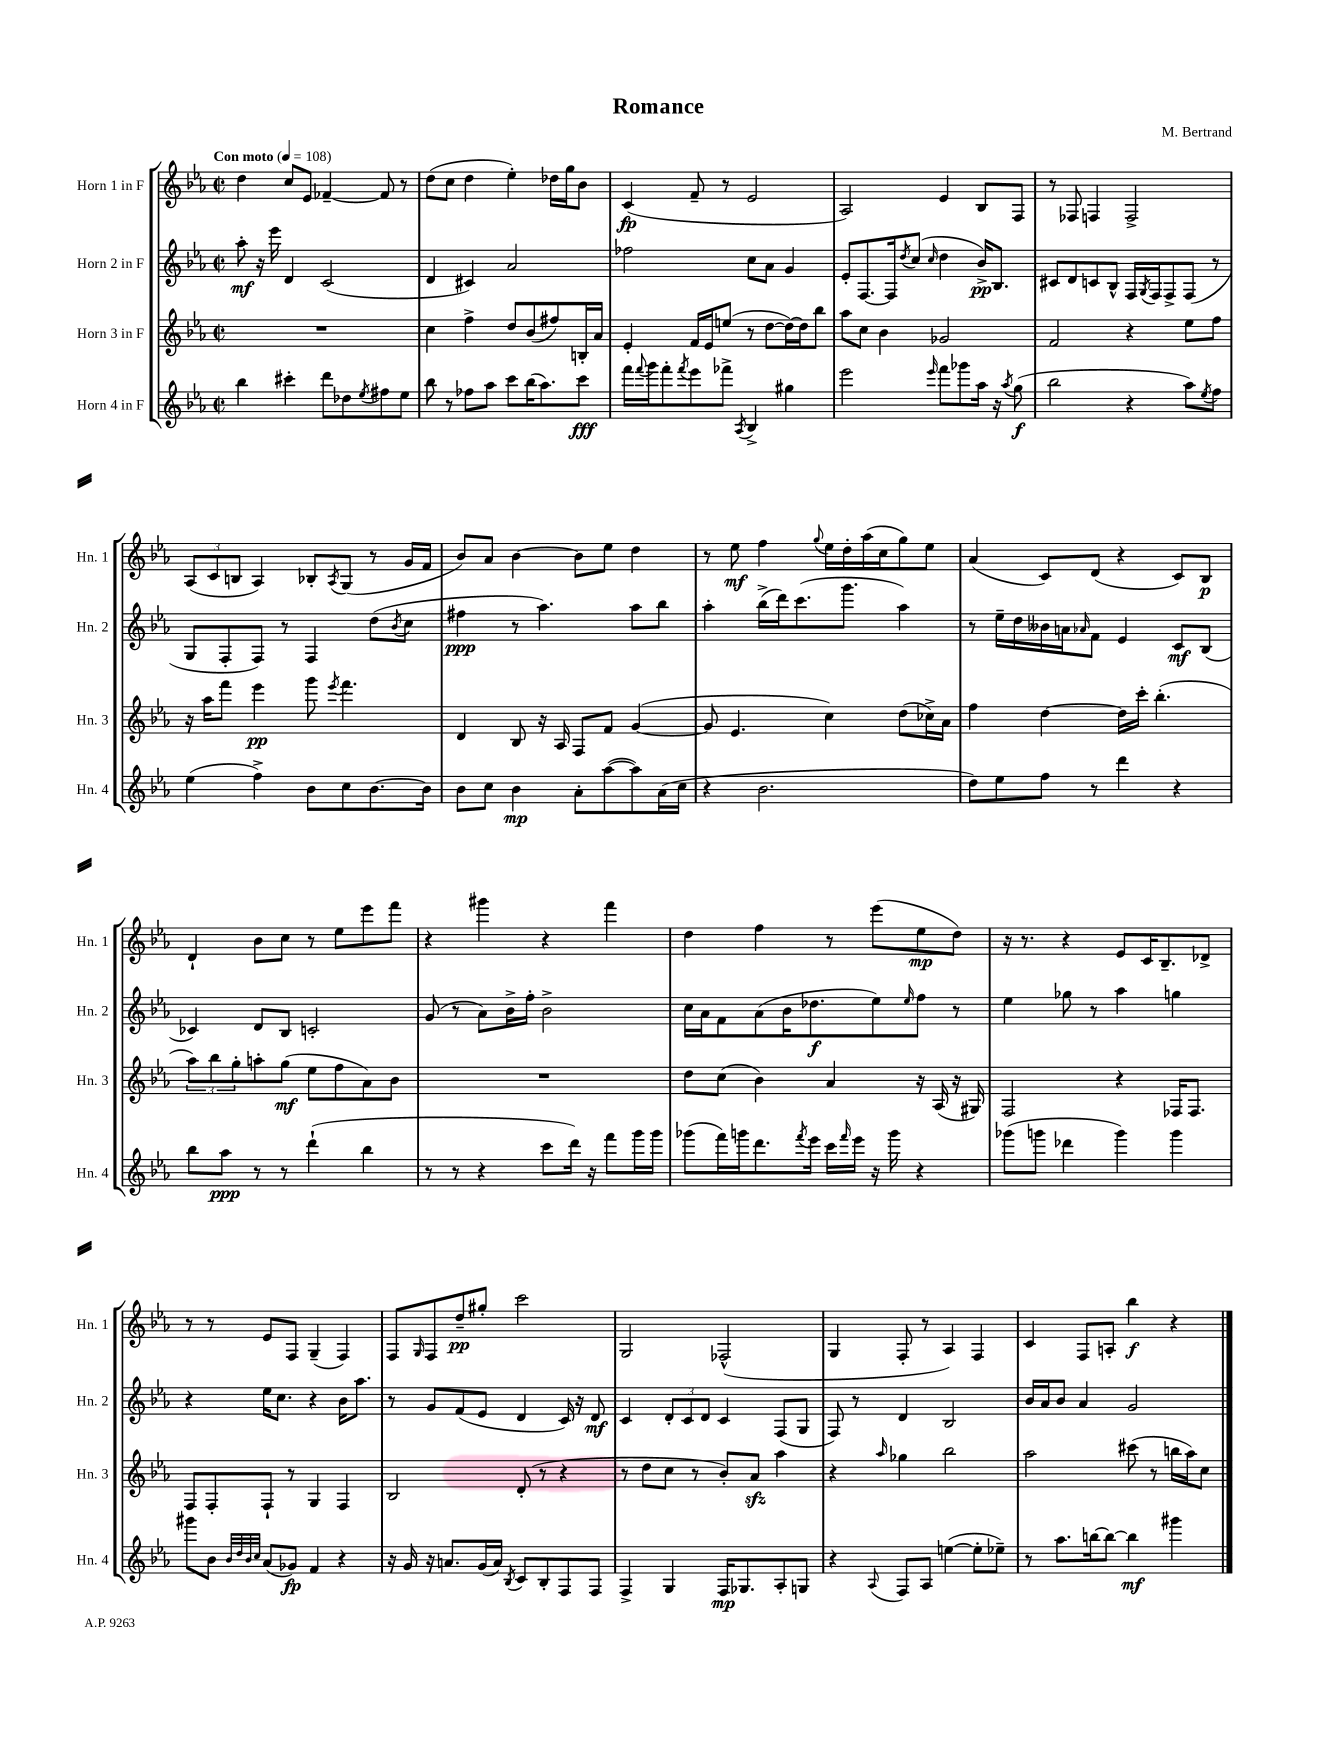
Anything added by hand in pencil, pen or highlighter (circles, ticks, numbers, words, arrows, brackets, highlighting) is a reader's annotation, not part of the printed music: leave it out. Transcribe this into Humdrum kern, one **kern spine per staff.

**kern	**dynam	**kern	**dynam	**kern	**dynam	**kern	**dynam
*part4	*part4	*part3	*part3	*part2	*part2	*part1	*part1
*staff4	*staff4	*staff3	*staff3	*staff2	*staff2	*staff1	*staff1
*I"Horn 4 in F	*	*I"Horn 3 in F	*	*I"Horn 2 in F	*	*I"Horn 1 in F	*
*I'Hn. 4	*	*I'Hn. 3	*	*I'Hn. 2	*	*I'Hn. 1	*
*clefG2	*	*clefG2	*	*clefG2	*	*clefG2	*
*k[b-e-a-]	*	*k[b-e-a-]	*	*k[b-e-a-]	*	*k[b-e-a-]	*
*M2/2	*	*M2/2	*	*M2/2	*	*M2/2	*
*met(c|)	*	*met(c|)	*	*met(c|)	*	*met(c|)	*
*MM108	*	*MM108	*	*MM108	*	*MM108	*
=1	=1	=1	=1	=1	=1	=1	=1
!	!	!	!	!	!	!LO:TX:a:B:t=Con moto	!
4bb-\	.	1r	.	8aa-'\	mf	4dd\	.
.	.	.	.	16r	.	.	.
.	.	.	.	16eee-\	.	.	.
4ccc#X'\	.	.	.	4d/	.	8cc/L	.
.	.	.	.	.	.	8e-/J	.
8ddd\L	.	.	.	(2c/	.	[4f-X~/	.
8dd-X\	.	.	.	.	.	.	.
8qee-/	.	.	.	.	.	.	.
8ff#X\	.	.	.	.	.	8f-/]	.
8ee-\J	.	.	.	.	.	8r	.
=2	=2	=2	=2	=2	=2	=2	=2
8bb-\	.	4cc\	.	4d/	.	(8dd\L	.
8r	.	.	.	.	.	8cc\J	.
8ff-X\L	.	4ff^\	.	4c#X/)	.	4dd\	.
8aa-\J	.	.	.	.	.	.	.
8ccc\L	.	8dd/L	.	2a-/	.	4ee-'\)	.
(16bb-\K	.	(8b-/	.	.	.	.	.
8.aa-\)	.	.	.	.	.	.	.
.	.	8ff#X/)	.	.	.	16dd-X\LL	.
.	.	.	.	.	.	16gg\J	.
8ccc\J	fff	16Bn'/L	.	.	.	8b-\J	.
.	.	16a-/JJ	.	.	.	.	.
=3	=3	=3	=3	=3	=3	=3	=3
16fff\LL	.	4e-'/	.	2ff-X\	.	(4c/	fp
8qqfff/	.	.	.	.	.	.	.
16ggg\J	.	.	.	.	.	.	.
8fff'\	.	.	.	.	.	.	.
8qfff/	.	.	.	.	.	.	.
8eee-\	.	16f/LL	.	.	.	8f~/	.
.	.	16e-/J	.	.	.	.	.
8fff-X^\J	.	(8een/J	.	.	.	8r	.
8qA-/	.	.	.	.	.	.	.
4B-^/	.	8r	.	8cc\L	.	2e-/	.
.	.	[8dd\L	.	8a-\J	.	.	.
4gg#X\	.	16dd\L_)	.	4g/	.	.	.
.	.	16dd\J]	.	.	.	.	.
.	.	8bb-\J	.	.	.	.	.
=4	=4	=4	=4	=4	=4	=4	=4
2eee-\	.	8aa-\L	.	8e-'/L	.	2A-/)	.
.	.	8cc\J	.	[8.F/	.	.	.
.	.	4b-\	.	.	.	.	.
.	.	.	.	16F/k]	.	.	.
.	.	.	.	8qdd/	.	.	.
.	.	.	.	(8cc/J	.	.	.
16qqeee-/	.	.	.	16qqcc/	.	.	.
8fff\L	.	2g-X/	.	4dd\	.	4e-/	.
8ggg-X\	.	.	.	.	.	.	.
16aa-\Jk	.	.	.	16b-^/KL)	pp	8B-/L	.
16r	.	.	.	8.B-/J	.	.	.
8qaa-/	.	.	.	.	.	.	.
(8gg\	f	.	.	.	.	8F/J	.
=5	=5	=5	=5	=5	=5	=5	=5
2bb-\	.	2f/	.	8c#X/L	.	8r	.
.	.	.	.	8d/	.	8F-X/	.
.	.	.	.	8cn/	.	4Fn/	.
.	.	.	.	8B-^^/J	.	.	.
4r	.	4r	.	16F/LL	.	2F^/	.
.	.	.	.	8qG/	.	.	.
.	.	.	.	16F/J	.	.	.
.	.	.	.	8F^/	.	.	.
8aa-\L)	.	8ee-\L	.	(8F/J	.	.	.
8qee-/	.	.	.	.	.	.	.
8ff\J	.	8ff\J	.	8r	.	.	.
!!LO:LB:g=z
=6	=6	=6	=6	=6	=6	=6	=6
(4ee-\	.	16r	.	8G/L	.	(12A-/L	.
.	.	16aa-\KL	.	.	.	.	.
.	.	.	.	.	.	12c/	.
.	.	8fff\J	.	8F'/	.	.	.
.	.	.	.	.	.	12Bn/J	.
4ff^\)	.	4eee-\	pp	8F/J)	.	4A-/)	.
.	.	.	.	8r	.	.	.
8b-\L	.	8ggg\	.	4F/	.	8B-X'/L	.
.	.	8qeee-/	.	.	.	8qA-/	.
8cc\	.	4.fff\	.	.	.	(8G/J	.
[8.b-\	.	.	.	(8dd\L	.	8r	.
.	.	.	.	8qb-/	.	.	.
.	.	.	.	8cc\J	.	16g/LL	.
16b-\Jk]	.	.	.	.	.	16f/JJ	.
=7	=7	=7	=7	=7	=7	=7	=7
8b-\L	.	4d/	.	4ff#X\	ppp	8b-/L)	.
8cc\J	.	.	.	.	.	8a-/J	.
4b-\	mp	8B-/	.	8r	.	[4b-\	.
.	.	16r	.	4.aa-\)	.	.	.
.	.	16A-/	.	.	.	.	.
8a-'\L	.	8F/L	.	.	.	8b-\L]	.
([8aa-\	.	8f/J	.	.	.	8ee-\J	.
8aa-\])	.	([4g/	.	8aa-\L	.	4dd\	.
(16a-\L	.	.	.	8bb-\J	.	.	.
16cc\JJ	.	.	.	.	.	.	.
=8	=8	=8	=8	=8	=8	=8	=8
4r	.	8g/]	.	4aa-'\	.	8r	.
.	.	4.e-/	.	.	.	8ee-\	mf
2.b-\	.	.	.	(16bb-^\LL	.	4ff\	.
.	.	.	.	16ddd\J)	.	.	.
.	.	.	.	(8.ccc\	.	.	.
.	.	.	.	.	.	8qqgg/	.
.	.	4cc\)	.	.	.	16ee-\LL	.
.	.	.	.	8.ggg\J	.	16dd'\	.
.	.	.	.	.	.	(16aa-\	.
.	.	.	.	.	.	16cc\J	.
.	.	(8dd\L	.	4aa-\)	.	8gg\)	.
.	.	16cc-X^\L)	.	.	.	8ee-\J	.
.	.	16a-\JJ	.	.	.	.	.
=9	=9	=9	=9	=9	=9	=9	=9
8dd\L)	.	4ff\	.	8r	.	(4a-/	.
8ee-\	.	.	.	16ee-~\LL	.	.	.
.	.	.	.	16dd\	.	.	.
8ff\J	.	[4dd\	.	16b--X\	.	8c/L)	.
.	.	.	.	16an\J	.	.	.
.	.	.	.	16qqa-X/	.	.	.
8r	.	.	.	8f\J	.	(8d/J	.
4ddd\	.	16dd\LL]	.	4e-/	.	4r	.
.	.	16ccc'\JJ	.	.	.	.	.
.	.	(4.bb-'\	.	.	.	.	.
4r	.	.	.	8c/L	mf	8c/L)	.
.	.	.	.	(8B-/J	.	8B-/J	p
!!LO:LB:g=z
=10	=10	=10	=10	=10	=10	=10	=10
8bb-\L	.	12aa-\L)	.	4c-X/)	.	4d`/	.
.	.	12bb-\	.	.	.	.	.
8aa-\J	ppp	.	.	.	.	.	.
.	.	12gg'\	.	.	.	.	.
8r	.	8aan'\	.	8d/L	.	8b-\L	.
8r	.	(8gg\J	mf	8B-/J	.	8cc\J	.
(4ddd`\	.	8ee-\L	.	2cn'/	.	8r	.
.	.	8ff\	.	.	.	8ee-\L	.
4bb-\	.	8a-\)	.	.	.	8eee-\	.
.	.	8b-\J	.	.	.	8fff\J	.
=11	=11	=11	=11	=11	=11	=11	=11
8r	.	1r	.	(8g/	.	4r	.
8r	.	.	.	8r	.	.	.
4r	.	.	.	8a-\L)	.	4ggg#X\	.
.	.	.	.	16b-^\L	.	.	.
.	.	.	.	16ff'\JJ	.	.	.
8ccc\L	.	.	.	2b-^\	.	4r	.
16ddd\Jk)	.	.	.	.	.	.	.
16r	.	.	.	.	.	.	.
8fff\L	.	.	.	.	.	4fff\	.
16ggg\L	.	.	.	.	.	.	.
16ggg\JJ	.	.	.	.	.	.	.
=12	=12	=12	=12	=12	=12	=12	=12
(8ggg-X\L	.	8dd\L	.	16cc\LL	.	4dd\	.
.	.	.	.	16a-\J	.	.	.
16fff\L)	.	(8cc\J	.	8f\	.	.	.
16gggn\J	.	.	.	.	.	.	.
8.ddd\	.	4b-\)	.	(8a-\	.	4ff\	.
.	.	.	.	16b-\K	.	.	.
8qfff/	.	.	.	.	.	.	.
16eee-\Jk	.	.	.	8.dd-X\	f	.	.
16ccc\LL	.	4a-/	.	.	.	8r	.
16qqfff/	.	.	.	.	.	.	.
16eee-\JJ	.	.	.	.	.	.	.
16r	.	.	.	8ee-\)	.	(8eee-\L	.
16ggg\	.	.	.	.	.	.	.
.	.	.	.	16qqee-/	.	.	.
4r	.	16r	.	8ff\J	.	8ee-\	mp
.	.	(16A-/	.	.	.	.	.
.	.	16r	.	8r	.	8dd\J)	.
.	.	16G#X/)	.	.	.	.	.
=13	=13	=13	=13	=13	=13	=13	=13
(8ggg-X\L	.	2F/	.	4ee-\	.	16r	.
.	.	.	.	.	.	8.r	.
8gggn\J	.	.	.	.	.	.	.
4ddd-X\	.	.	.	8gg-X\	.	4r	.
.	.	.	.	8r	.	.	.
4ggg\)	.	4r	.	4aa-\	.	8e-/L	.
.	.	.	.	.	.	16c/K	.
.	.	.	.	.	.	8.B-~/	.
4ggg\	.	16F-X/KL	.	4ggn\	.	.	.
.	.	8.F-/J	.	.	.	.	.
.	.	.	.	.	.	8d-X^/J	.
!!LO:LB:g=z
=14	=14	=14	=14	=14	=14	=14	=14
8ggg#X\L	.	8F/L	.	4r	.	8r	.
8b-\J	.	8F'/	.	.	.	8r	.
32qqb-/LLL	.	.	.	.	.	.	.
32qqdd/	.	.	.	.	.	.	.
32qqb-/	.	.	.	.	.	.	.
32qqcc/JJJ	.	.	.	.	.	.	.
(8a-/L	.	8F`/J	.	16ee-\KL	.	8e-/L	.
.	.	.	.	8.cc\J	.	.	.
8g-X/J)	fp	8r	.	.	.	8F/J	.
4f/	.	4G/	.	4r	.	(4G~/	.
4r	.	4F/	.	16b-\KL	.	4F/)	.
.	.	.	.	8.aa-\J	.	.	.
=15	=15	=15	=15	=15	=15	=15	=15
16r	.	2B-/	.	8r	.	8F/L	.
16g/	.	.	.	.	.	.	.
.	.	.	.	.	.	16qqG/	.
16r	.	.	.	8g/L	.	8F/	.
8.an/L	.	.	.	.	.	.	.
.	.	.	.	(8f/	.	8dd~/	pp
(16g/L	.	.	.	8e-/J	.	8gg#X'/J	.
16a/JJ)	.	.	.	.	.	.	.
8qB-/	.	.	.	.	.	.	.
8c/L	.	(8d'/	.	4d/	.	2ccc\	.
8B-'/	.	8r	.	.	.	.	.
8F/	.	4r	.	16c/)	.	.	.
.	.	.	.	16r	.	.	.
8F/J	.	.	.	8d/	mf	.	.
=16	=16	=16	=16	=16	=16	=16	=16
4F^/	.	8r	.	4c/	.	2G/	.
.	.	8dd\L	.	.	.	.	.
4G/	.	8cc\J	.	12d'/L	.	.	.
.	.	.	.	12c/	.	.	.
.	.	8r	.	.	.	.	.
.	.	.	.	12d/J	.	.	.
16F/KL	mp	8b-'/L)	.	4c/	.	(2F-X^^/	.
8.G-X/	.	.	.	.	.	.	.
.	.	8a-zz/J	.	.	.	.	.
8A-'/	.	4aa-\	.	(8F/L	.	.	.
8Gn/J	.	.	.	8G/J	.	.	.
=17	=17	=17	=17	=17	=17	=17	=17
4r	.	4r	.	8F/)	.	4G/	.
.	.	.	.	8r	.	.	.
8qqA-/	.	16qqaa-/	.	.	.	.	.
8F/L	.	4gg-X\	.	4d/	.	8F'/	.
8A-/J	.	.	.	.	.	8r	.
([4een\	.	2bb-\	.	2B-/	.	4A-/)	.
8ee'\L]	.	.	.	.	.	4F/	.
8ee-X~\J)	.	.	.	.	.	.	.
=18	=18	=18	=18	=18	=18	=18	=18
8r	.	2aa-\	.	16b-/LL	.	4c/	.
.	.	.	.	16a-/J	.	.	.
8.aa-\L	.	.	.	8b-/J	.	.	.
.	.	.	.	4a-/	.	8F/L	.
[16bbn\k	.	.	.	.	.	.	.
8bb\J_	.	.	.	.	.	8An'/J	.
4bb\]	mf	(8ccc#X\	.	2g/	.	4bb-\	f
.	.	8r	.	.	.	.	.
4ggg#X\	.	16bbn\LL	.	.	.	4r	.
.	.	16aa-\J)	.	.	.	.	.
.	.	8cc\J	.	.	.	.	.
==	==	==	==	==	==	==	==
*-	*-	*-	*-	*-	*-	*-	*-
